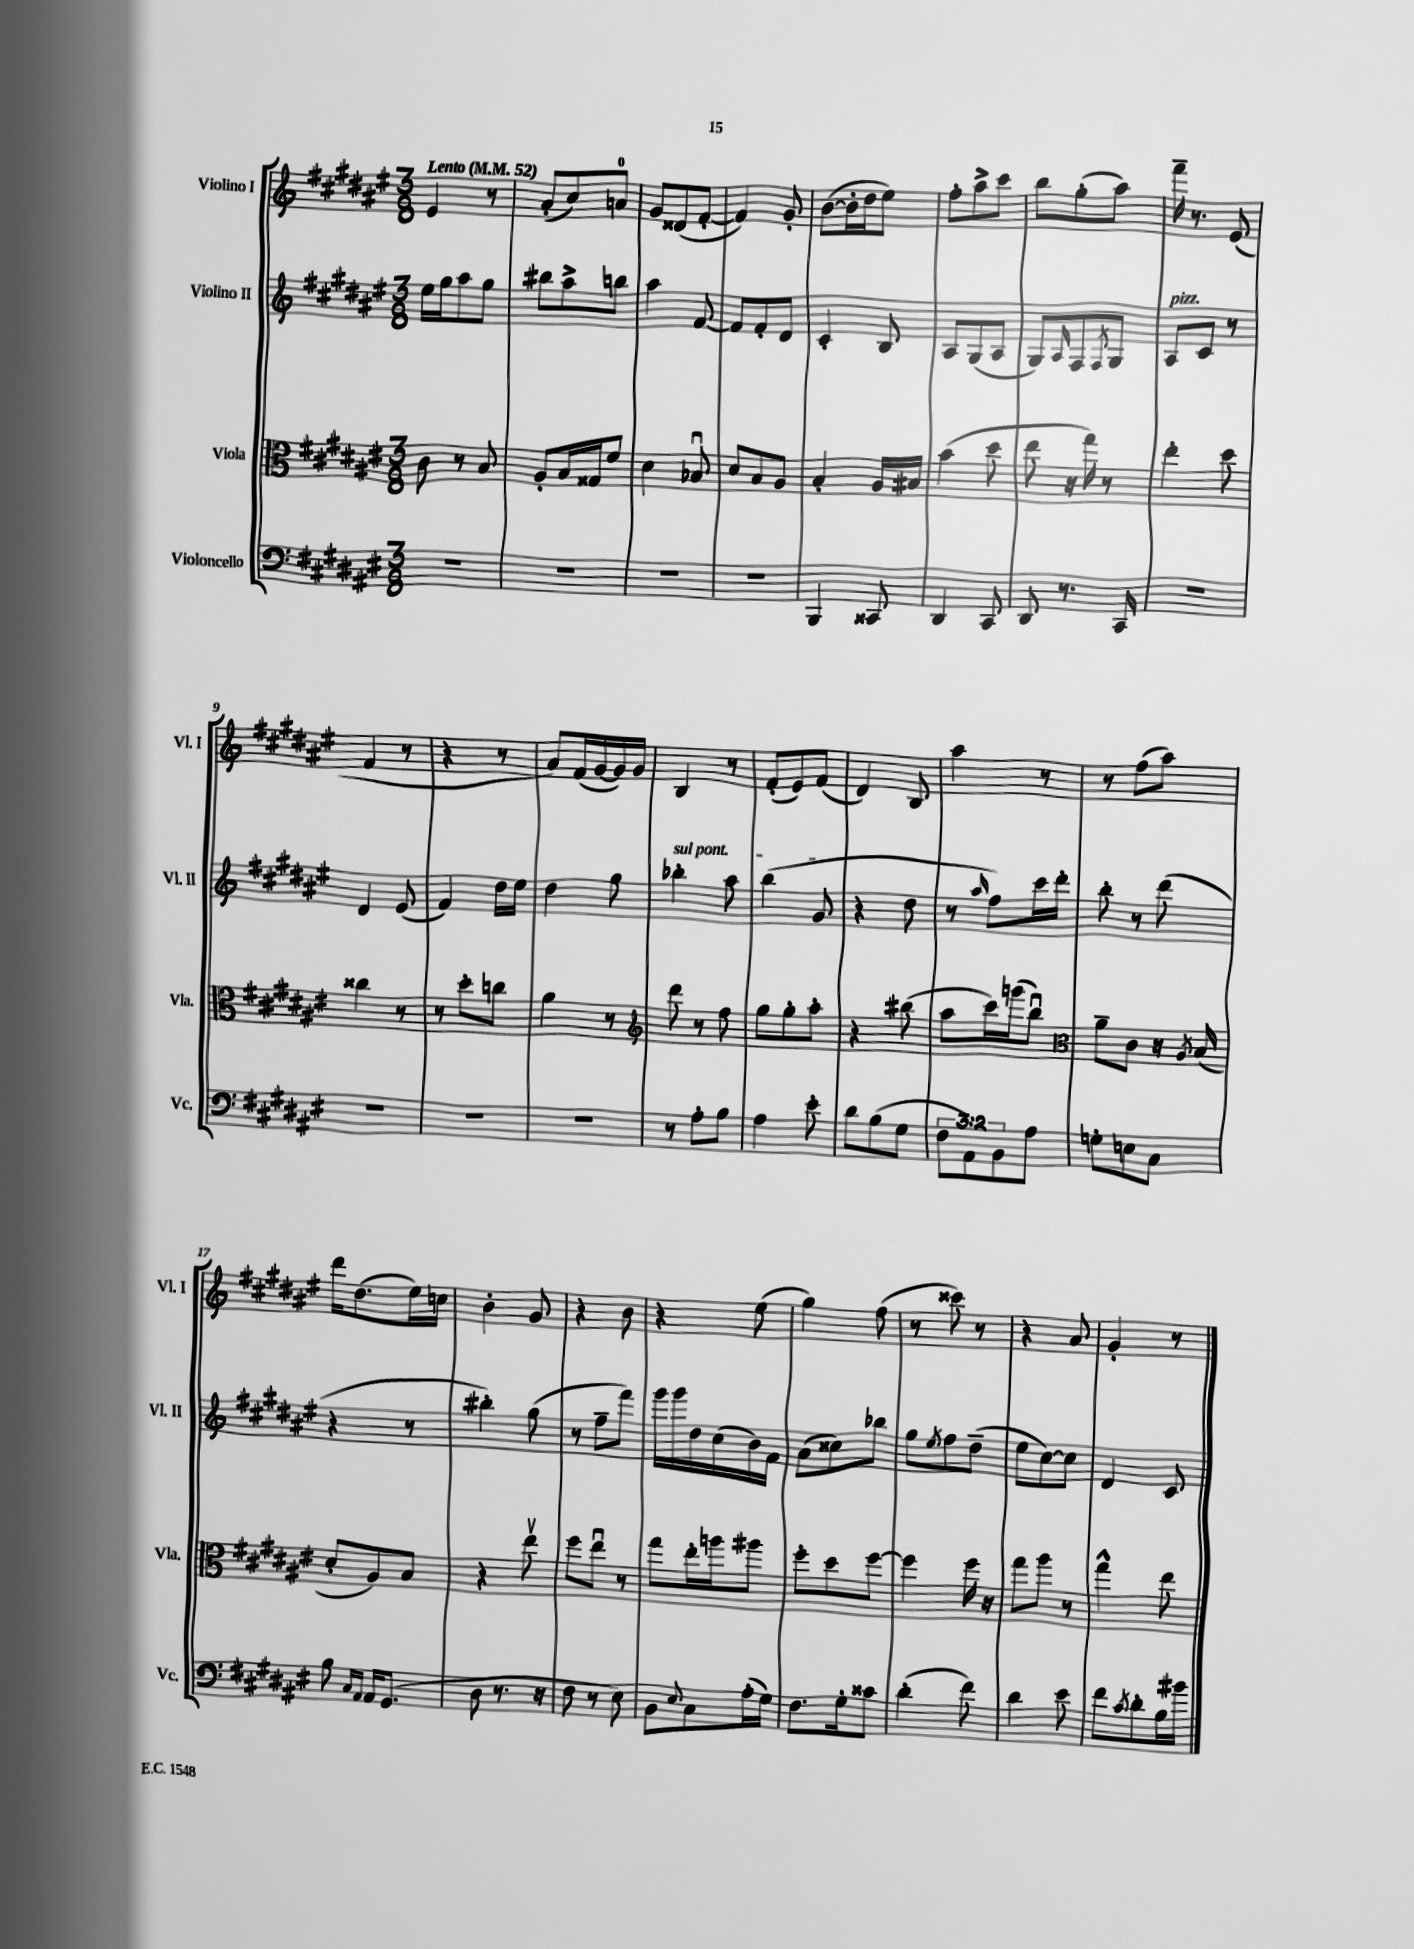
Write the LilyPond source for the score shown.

<<
\new StaffGroup <<
\new Staff = "s0" \with { instrumentName = "Violino I" shortInstrumentName = "Vl. I" } {
    \clef treble \key fis \major \numericTimeSignature \time 3/8 \tempo "Lento" 4 = 52
    eis'4 r8 |
    ais'8-.( cis''8) a'8-0 |
    gis'8 disis'8( fis'8~-. |
    fis'4) gis'8-. |
    b'8~( b'16-. dis''16 eis''8) |
    fis''8-. ais''8-> cis'''8 |
    b''8 gis''8-.( ais''8) |
    fis'''16-- r8. eis'8( |
    fis'4 r8 |
    r4 r8 |
    ais'8) fis'16( gis'16~ gis'16) gis'16 |
    b4 r8 |
    fis'8-.( eis'8) fis'8( |
    dis'4) b8 |
    ais''4 r8 |
    r8 fis''8( ais''8) |
    dis'''16 dis''8.( eis''16) c''16 |
    b'4-. gis'8 |
    r4 b'8 |
    r4 eis''8( |
    gis''4) fis''8( |
    r8 cisis'''8) r8 |
    r4 ais'8 |
    gis'4-. r8 \bar "|." |
}
\new Staff = "s1" \with { instrumentName = "Violino II" shortInstrumentName = "Vl. II" } {
    \clef treble \key fis \major \numericTimeSignature \time 3/8
    eis''16 gis''16 ais''8 gis''8 |
    bis''8 ais''8-> b''8 |
    ais''4 fis'8~ |
    fis'8 fis'8-. dis'8 |
    cis'4-. b8 |
    ais8 gis8( ais8 |
    gis8) \grace { ais16 } fis8 \acciaccatura { fis8 } gis8 |
    ais8^\markup { \italic "pizz." } cis'8 r8 |
    dis'4 eis'8( |
    fis'4) dis''16 eis''16 |
    dis''4 gis''8 |
    \once \override TextSpanner.bound-details.left.text = \markup { \italic "sul pont." } bes''4-.\startTextSpan ais''8 |
    b''4( gis'8\stopTextSpan |
    r4 dis''8 |
    r8 \grace { ais''16 } fis''8) cis'''16 dis'''16-. |
    b''8-. r8 dis'''8( |
    r4 r8 |
    bis''4-.) gis''8( |
    r8 fis''8-- fis'''8) |
    gis'''16 gis'''16 dis''16 cis''16( b'16) fis'16 |
    ais'8( cisis''8) bes''8 |
    gis''8 \acciaccatura { eis''8 } fis''8 dis''8--( |
    eis''8 cis''8~) cis''8 |
    dis'4 cis'8 \bar "|." |
}
\new Staff = "s2" \with { instrumentName = "Viola" shortInstrumentName = "Vla." } {
    \clef alto \key fis \major \numericTimeSignature \time 3/8
    cis'8 r8 b8 |
    ais8-. b16 gisis16 fis'8 |
    dis'4 bes8\downbow |
    dis'8 b8 ais8 |
    b4-. ais16 bis16 |
    b'4( dis''8 |
    eis''8 r16 gis''16) r8 |
    eis''4-. dis''8 |
    cisis''4 r8 |
    r8 dis''8-. c''8 |
    ais'4 r8 |
    \clef treble dis'''8 r8 fis''8 |
    gis''8 gis''8-. ais''8-. |
    r4 bis''8( |
    ais''8 cis'''16) g'''16( b''8\downbow) |
    \clef alto ais'8-- cis'8 r16 \acciaccatura { ais8 } b16( |
    dis'8-. ais8) b8 |
    r4 eis''8\upbow |
    fis''8 eis''8\downbow r8 |
    gis''8 eis''16-. a''16 ais''8 |
    fis''8-. dis''8 fis''8~ |
    fis''4 fis''16 r16 |
    gis''8 ais''8 r8 |
    gis''4-^ eis''8 \bar "|." |
}
\new Staff = "s3" \with { instrumentName = "Violoncello" shortInstrumentName = "Vc." } {
    \clef bass \key fis \major \numericTimeSignature \time 3/8 \override Staff.TupletNumber.text = #tuplet-number::calc-fraction-text
    R4. |
    R4. |
    R4. |
    R4. |
    b,,4 cisis,8 |
    dis,4 cis,8 |
    dis,8 r8. cis,16 |
    R4. |
    R4. |
    R4. |
    R4. |
    r8 ais8-. b8 |
    ais4 eis'8-. |
    dis'8 b8( gis8 |
    \tuplet 3/2 { fis8 ais,8) b,8 } ais8 |
    g8-. e8 cis8 |
    b8 \grace { cis16 ais,16 } ais,16 gis,8.( |
    dis8 r8. r16 |
    fis8 r8 eis8) |
    b,8 \appoggiatura { eis8 } cis8 ais16-.( gis16) |
    fis8. gis16-. cisis'8 |
    dis'4-.( fis'8) |
    dis'4 eis'8 |
    fis'8 \acciaccatura { cis'8 } dis'8-. b16 bis'16 \bar "|." |
}
>>
>>
